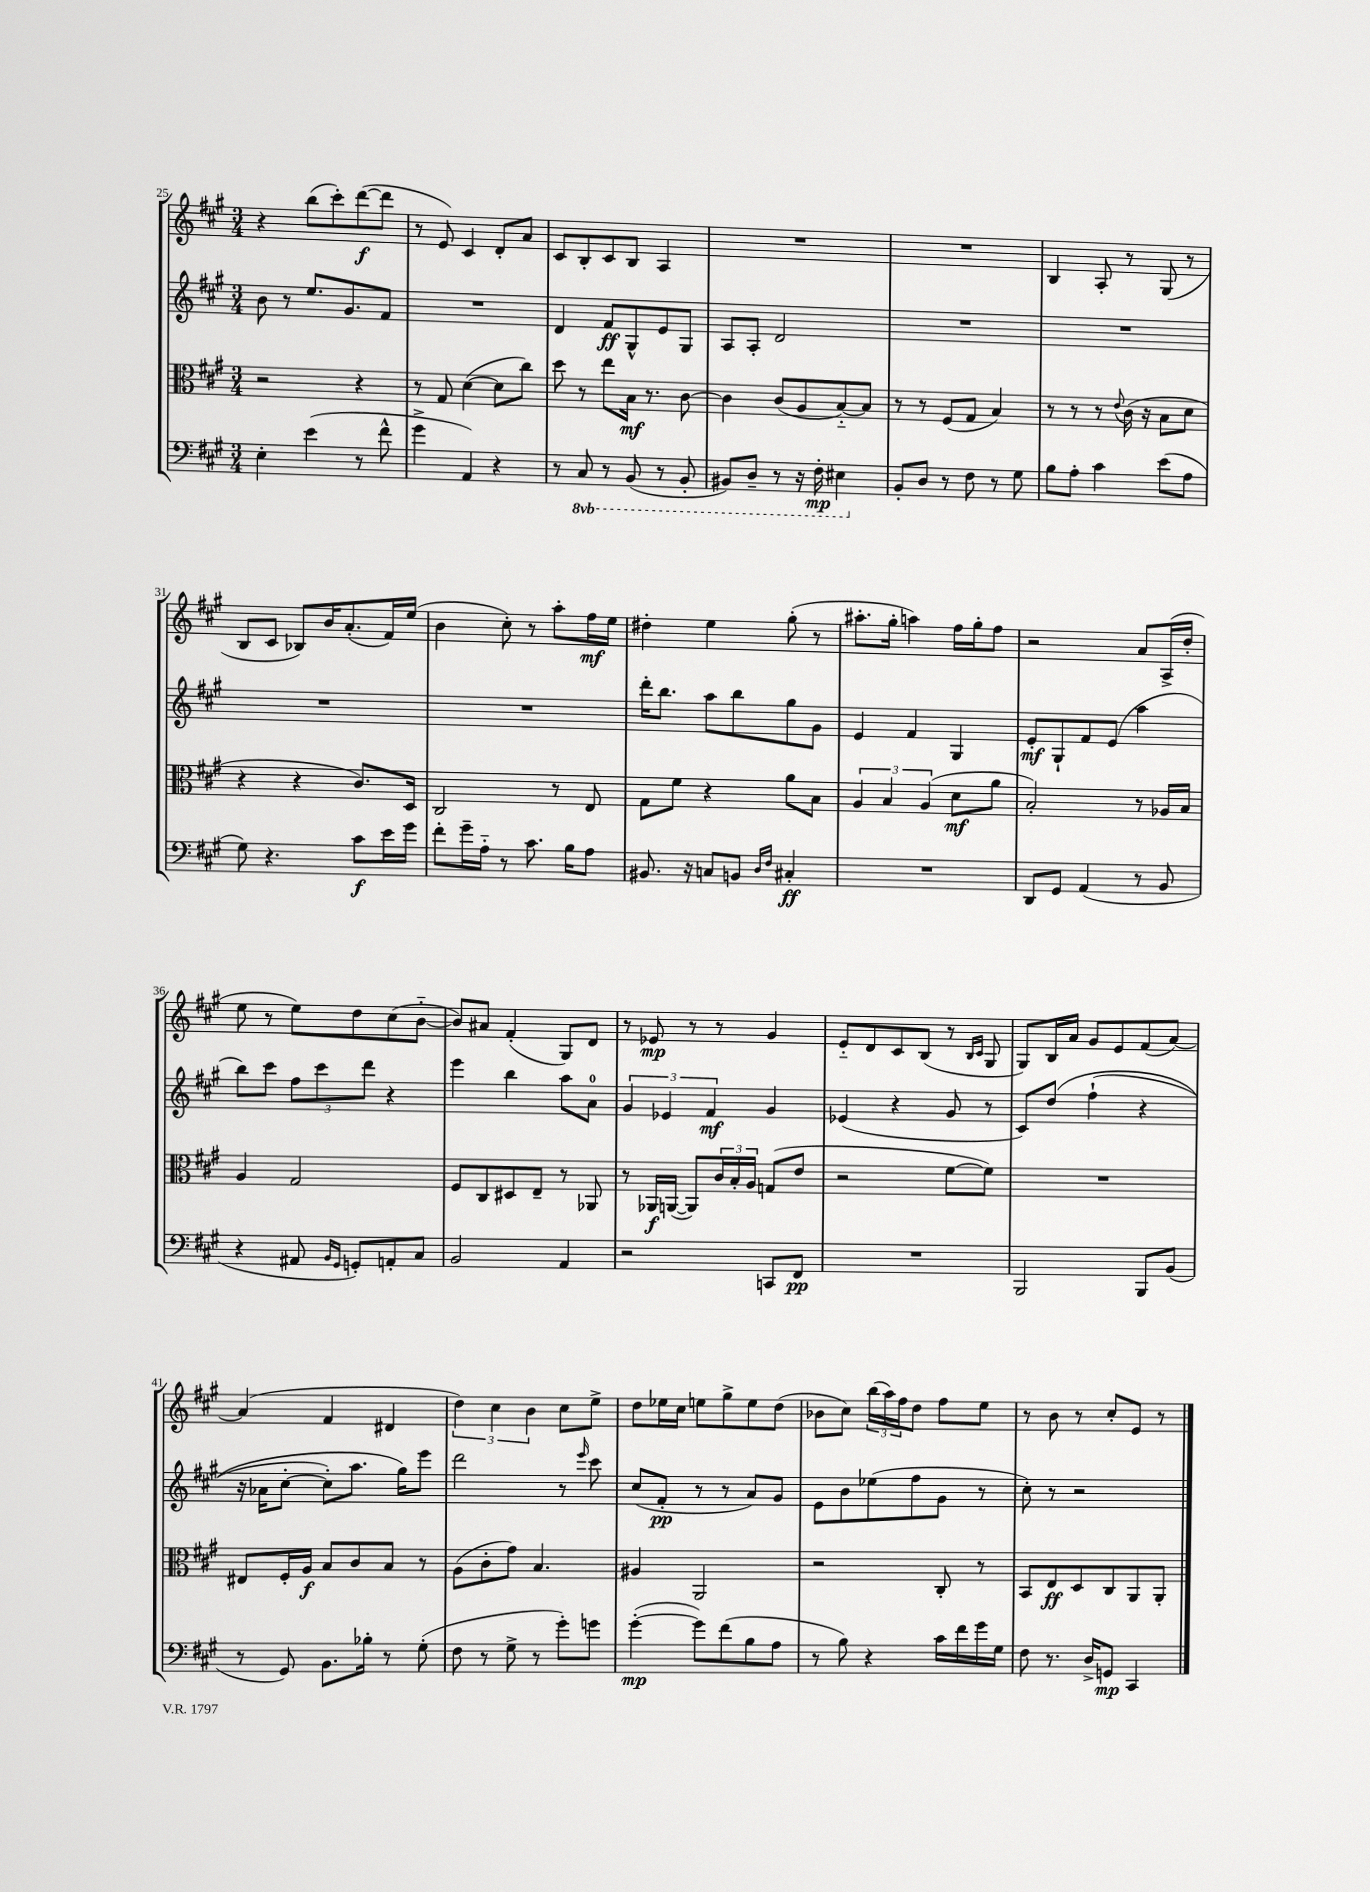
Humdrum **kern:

**kern	**dynam	**kern	**dynam	**kern	**dynam	**kern	**dynam
*part4	*part4	*part3	*part3	*part2	*part2	*part1	*part1
*staff4	*staff4	*staff3	*staff3	*staff2	*staff2	*staff1	*staff1
*clefF4	*	*clefC3	*	*clefG2	*	*clefG2	*
*k[f#c#g#]	*	*k[f#c#g#]	*	*k[f#c#g#]	*	*k[f#c#g#]	*
*M3/4	*	*M3/4	*	*M3/4	*	*M3/4	*
=25	=25	=25	=25	=25	=25	=25	=25
4E'\	.	2r	.	8b\	.	4r	.
.	.	.	.	8r	.	.	.
(4e\	.	.	.	8.ee/L	.	(8bb\L	.
.	.	.	.	.	.	8ccc#'\)	.
.	.	.	.	8.g#/	.	.	.
8r	.	4r	.	.	.	([8ddd\	f
8f#^^\	.	.	.	8f#/J	.	8ddd\J]	.
=26	=26	=26	=26	=26	=26	=26	=26
4g#^\	.	8r	.	2.r	.	8r	.
.	.	8G#/	.	.	.	8e/)	.
4AA/)	.	([4d\	.	.	.	4c#/	.
4r	.	8d\L]	.	.	.	8d'/L	.
.	.	8cc#\J)	.	.	.	8a/J	.
=27	=27	=27	=27	=27	=27	=27	=27
8r	.	8dd\	.	4d/	.	8c#/L	.
*8ba	*	*	*	*	*	*	*
8CC#/	.	8r	.	.	.	8B'/	.
8r	.	8ee\L	.	8f#/L	ff	8c#/	.
(8BBB/	.	16B\Jk	mf	8G#^^/	.	8B/J	.
.	.	8.r	.	.	.	.	.
8r	.	.	.	8e/	.	4A/	.
8BBB'/	.	[8c#\	.	8G#/J	.	.	.
=28	=28	=28	=28	=28	=28	=28	=28
8BBB#X/L)	.	4c#\]	.	8A/L	.	2.r	.
8DD~/J	.	.	.	8A'/J	.	.	.
8r	.	(8c#/L	.	2d/	.	.	.
16r	.	8A/	.	.	.	.	.
16FF#'\	mp	.	.	.	.	.	.
4EE#X\	.	[8B/)	.	.	.	.	.
.	.	8B/J]	.	.	.	.	.
=29	=29	=29	=29	=29	=29	=29	=29
*X8ba	*	*	*	*	*	*	*
8BB'/L	.	8r	.	2.r	.	2.r	.
8D/J	.	8r	.	.	.	.	.
8r	.	(8F#/L	.	.	.	.	.
8F#\	.	8G#/J	.	.	.	.	.
8r	.	4B/)	.	.	.	.	.
8G#\	.	.	.	.	.	.	.
=30	=30	=30	=30	=30	=30	=30	=30
8B\L	.	8r	.	2.r	.	4B/	.
8A'\J	.	8r	.	.	.	.	.
4c#\	.	8r	.	.	.	8A'/	.
.	.	8qqe/	.	.	.	.	.
.	.	(16c#\	.	.	.	8r	.
.	.	16r	.	.	.	.	.
(8e\L	.	8B\L	.	.	.	(8G#/	.
8A\J	.	8d\J	.	.	.	8r	.
!!LO:LB:g=z
=31	=31	=31	=31	=31	=31	=31	=31
8G#\)	.	4r	.	2.r	.	8B/L	.
4.r	.	.	.	.	.	8c#/J	.
.	.	4r	.	.	.	8B-X/L)	.
.	.	.	.	.	.	16b/K	.
.	.	.	.	.	.	(8.a'/	.
8c#\L	f	8.c#/L)	.	.	.	.	.
16e\L	.	.	.	.	.	16f#/L)	.
16g#\JJ	.	16D/Jk	.	.	.	(16ee/JJ	.
=32	=32	=32	=32	=32	=32	=32	=32
8f#'\L	.	2C#/	.	2.r	.	4b\	.
16g#~\L	.	.	.	.	.	.	.
16A\JJ	.	.	.	.	.	.	.
8r	.	.	.	.	.	8cc#'\)	.
8.c#\	.	.	.	.	.	8r	.
.	.	8r	.	.	.	8aa'\L	.
16B\KL	.	.	.	.	.	.	.
8A\J	.	8E/	.	.	.	16ff#\L	mf
.	.	.	.	.	.	16ee\JJ	.
=33	=33	=33	=33	=33	=33	=33	=33
8.BB#X/	.	8G#\L	.	16ddd'\KL	.	4dd#X'\	.
.	.	.	.	8.bb\J	.	.	.
.	.	8f#\J	.	.	.	.	.
16r	.	.	.	.	.	.	.
8Cn/L	.	4r	.	8aa\L	.	4ee\	.
8BBn/J	.	.	.	8bb\	.	.	.
16qqD/LL	.	.	.	.	.	.	.
16qqF#/JJ	.	.	.	.	.	.	.
4C#X'/	ff	8a\L	.	8gg#\	.	(8gg#'\	.
.	.	8B\J	.	8g#\J	.	8r	.
=34	=34	=34	=34	=34	=34	=34	=34
2.r	.	6A/	.	4e/	.	8.aa#X'\L	.
.	.	6B/	.	.	.	.	.
.	.	.	.	.	.	16gg#'\Jk	.
.	.	.	.	4f#/	.	4aan\)	.
.	.	(6A/	.	.	.	.	.
.	.	8d\L	mf	4G#/	.	16ff#\LL	.
.	.	.	.	.	.	16gg#'\J	.
.	.	8a\J	.	.	.	8ff#\J	.
=35	=35	=35	=35	=35	=35	=35	=35
8DD/L	.	2B'/)	.	8e'/L	mf	2r	.
8GG#/J	.	.	.	8G#`/	.	.	.
(4AA/	.	.	.	8f#/	.	.	.
.	.	.	.	(8e/J	.	.	.
8r	.	8r	.	4aa\	.	8a/L	.
8BB/	.	16A-X/LL	.	.	.	(16A^/L	.
.	.	16B/JJ	.	.	.	16dd'/JJ	.
!!LO:LB:g=z
=36	=36	=36	=36	=36	=36	=36	=36
4r	.	4A/	.	8bb\L)	.	8ee\	.
.	.	.	.	8ccc#\J	.	8r	.
8AA#X/	.	2G#/	.	12ff#\L	.	8ee\L)	.
.	.	.	.	12ccc#\	.	.	.
16qqBB/LL	.	.	.	.	.	.	.
16qqGG#/JJ	.	.	.	.	.	.	.
8GGn'/L)	.	.	.	.	.	8dd\	.
.	.	.	.	12ddd\J	.	.	.
8AAn'/	.	.	.	4r	.	(8cc#\	.
8C#/J	.	.	.	.	.	[8b\J	.
=37	=37	=37	=37	=37	=37	=37	=37
2BB/	.	8F#/L	.	4eee\	.	8b/L])	.
.	.	8C#/	.	.	.	8a#X/J	.
.	.	8D#X/	.	4bb\	.	(4f#'/	.
.	.	8E~/J	.	.	.	.	.
4AA/	.	8r	.	8aa\L	.	8G#/L)	.
.	.	8AA-X/	.	8a\J	.	8d/J	.
=38	=38	=38	=38	=38	=38	=38	=38
2r	.	8r	.	6g#/	.	8r	.
.	.	16AA-X/LL	f	.	.	8e-X/	mp
.	.	.	.	6e-X/	.	.	.
.	.	([16AAn/JJ	.	.	.	.	.
.	.	8AA/L])	.	.	.	8r	.
.	.	.	.	6f#/	mf	.	.
.	.	24c#/L	.	.	.	8r	.
.	.	24B'/	.	.	.	.	.
.	.	24A/JJ	.	.	.	.	.
8CCn/L	.	(8Gn/L	.	4g#/	.	4g#/	.
8FF#/J	pp	8e/J	.	.	.	.	.
=39	=39	=39	=39	=39	=39	=39	=39
2.r	.	2r	.	(4e-X/	.	8e/L	.
.	.	.	.	.	.	8d/	.
.	.	.	.	4r	.	8c#/	.
.	.	.	.	.	.	(8B/J	.
.	.	[8f#\L	.	8g#/	.	8r	.
.	.	.	.	.	.	16qqB/LL	.
.	.	.	.	.	.	16qqc#/JJ	.
.	.	8f#\J])	.	8r	.	8G#/	.
=40	=40	=40	=40	=40	=40	=40	=40
2BBB/	.	2.r	.	8c#/L)	.	8G#/L)	.
.	.	.	.	(8dd/J	.	16B/L	.
.	.	.	.	.	.	16a/JJ	.
.	.	.	.	(4ff#`\	.	8g#/L	.
.	.	.	.	.	.	8e/	.
8BBB/L	.	.	.	4r	.	(8f#/	.
(8BB/J	.	.	.	.	.	[8a/J)	.
!!LO:LB:g=z
=41	=41	=41	=41	=41	=41	=41	=41
8r	.	8E#X/L	.	16r	.	(4a/]	.
.	.	.	.	16a-X\KL	.	.	.
8GG#/)	.	16F#'/L	.	[8cc#'\J	.	.	.
.	.	16A/JJ	f	.	.	.	.
8.BB\L	.	8B/L	.	8cc#'\L])	.	4f#/	.
.	.	8c#/	.	8.aa\J	.	.	.
16B-X'\Jk	.	.	.	.	.	.	.
8r	.	8B/J	.	.	.	4d#X/	.
.	.	.	.	16gg#\KL)	.	.	.
(8G#'\	.	8r	.	8eee\J	.	.	.
=42	=42	=42	=42	=42	=42	=42	=42
8F#\	.	(8A\L	.	2ddd\	.	6dd\)	.
8r	.	8c#'\	.	.	.	.	.
.	.	.	.	.	.	6cc#\	.
8G#^\	.	8g#\J)	.	.	.	.	.
.	.	.	.	.	.	6b\	.
8r	.	4.B/	.	.	.	.	.
8g#'\L)	.	.	.	8r	.	8cc#\L	.
.	.	.	.	16qqeee/	.	.	.
8gn\J	.	.	.	8ccc#\	.	8ee^\J	.
=43	=43	=43	=43	=43	=43	=43	=43
([4g#'\	mp	4A#X/	.	(8cc#/L	.	8dd\L	.
.	.	.	.	8f#'/J	pp	16ee-X\L	.
.	.	.	.	.	.	16cc#\JJ	.
8g#\L])	.	2AA/	.	8r	.	8een\L	.
(8f#\	.	.	.	8r	.	8gg#^\	.
8B\	.	.	.	8a/L)	.	8ee\	.
8A\J	.	.	.	8g#/J	.	(8dd\J	.
=44	=44	=44	=44	=44	=44	=44	=44
8r	.	2r	.	8e\L	.	8b-X\L	.
8B\)	.	.	.	8b\	.	8cc#\J)	.
4r	.	.	.	(8ee-X\	.	(24bb\LL	.
.	.	.	.	.	.	24aa\)	.
.	.	.	.	.	.	24ff#\J	.
.	.	.	.	8ff#\	.	8dd\J	.
16c#\LL	.	8C#'/	.	8g#\J	.	8ff#\L	.
16f#\	.	.	.	.	.	.	.
16g#\	.	8r	.	8r	.	8ee\J	.
16G#\JJ	.	.	.	.	.	.	.
=45	=45	=45	=45	=45	=45	=45	=45
8F#\	.	8BB/L	.	8cc#'\)	.	8r	.
8.r	.	8E/	ff	8r	.	8b\	.
.	.	8D/	.	2r	.	8r	.
16D^/KL	.	.	.	.	.	.	.
8GGn/J	mp	8C#/	.	.	.	8cc#'/L	.
4CC#/	.	8AA/	.	.	.	8e/J	.
.	.	8AA'/J	.	.	.	8r	.
==	==	==	==	==	==	==	==
*-	*-	*-	*-	*-	*-	*-	*-
